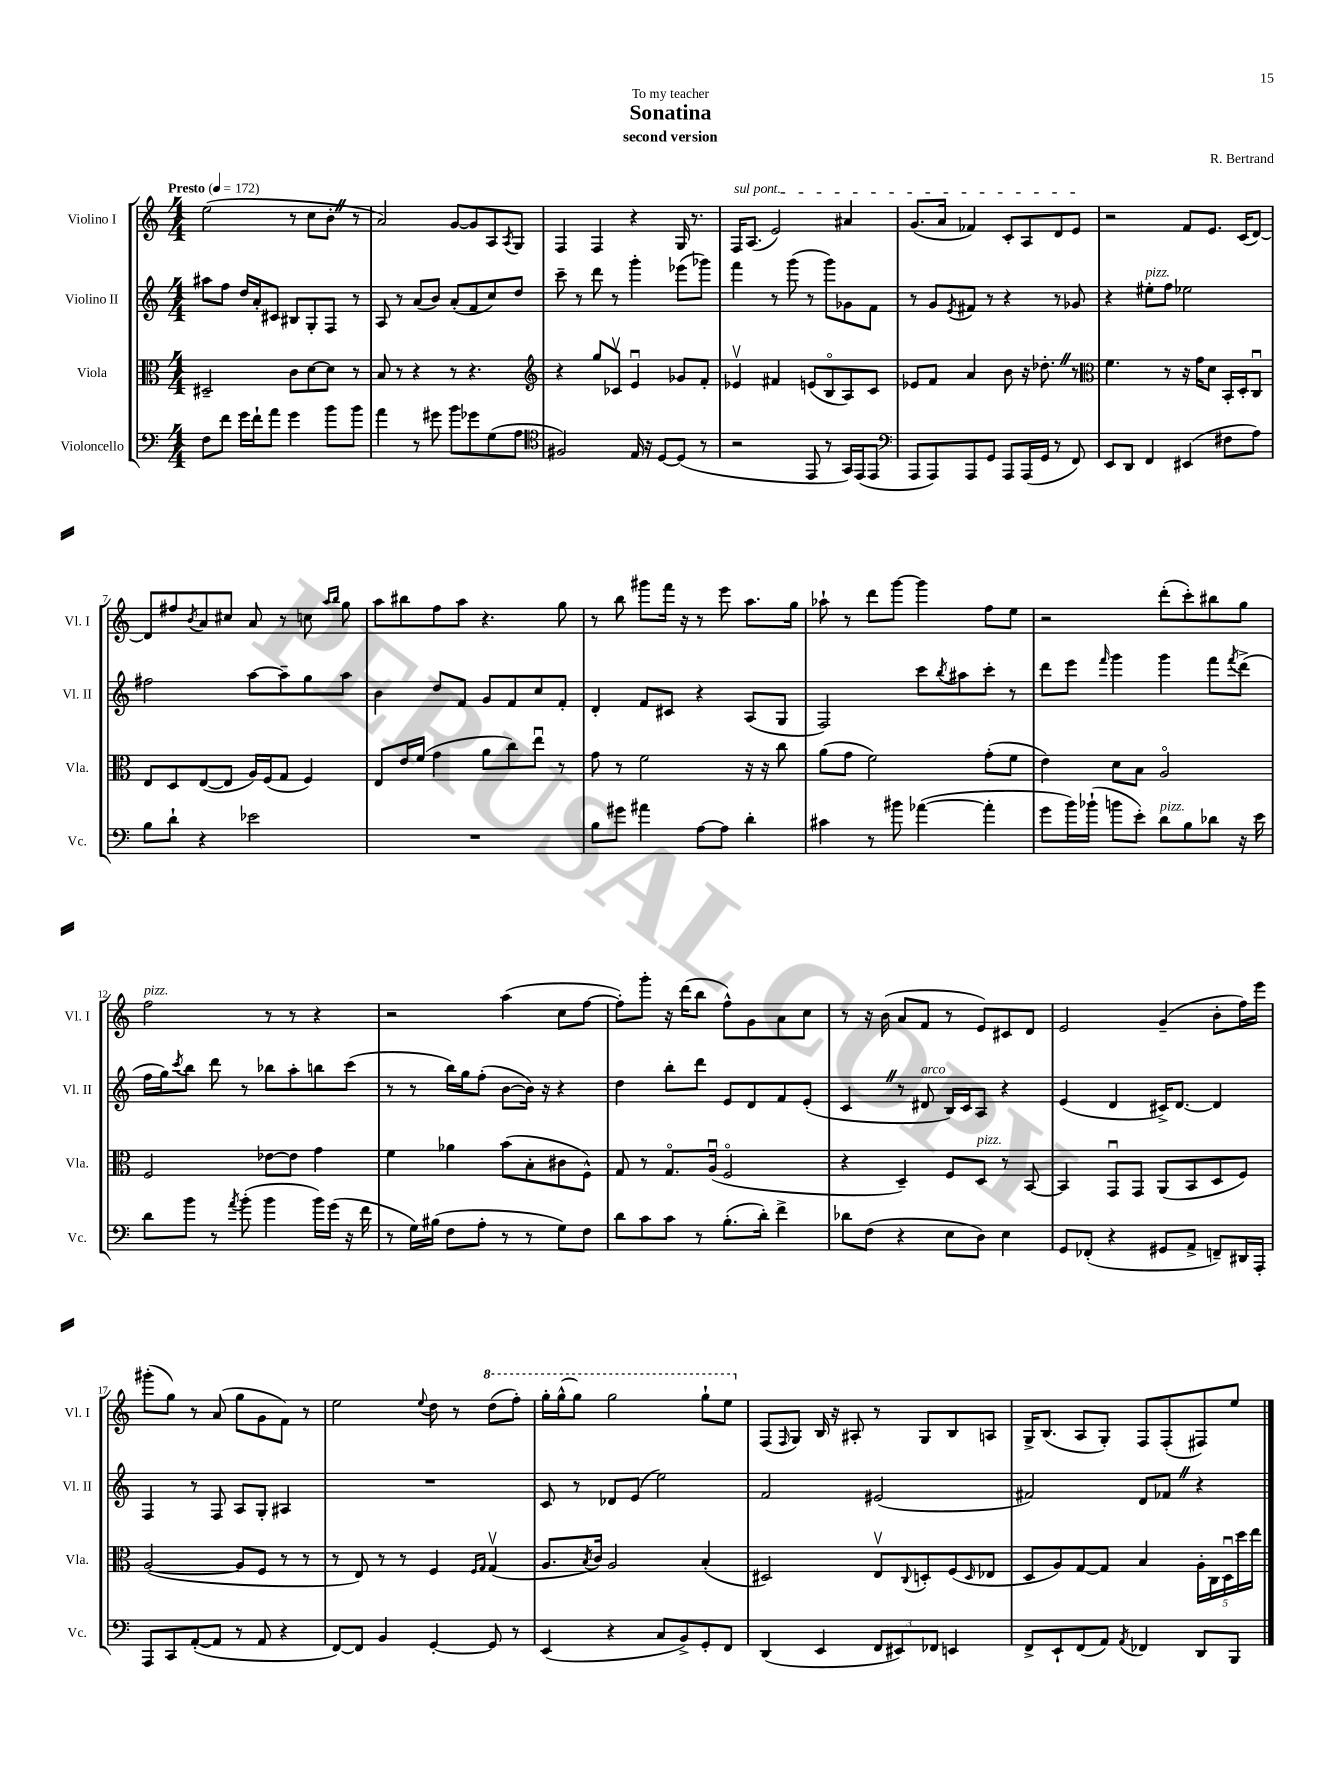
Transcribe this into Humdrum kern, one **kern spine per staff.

**kern	**kern	**kern	**kern
*staff4	*staff3	*staff2	*staff1
*clefF4	*clefC3	*clefG2	*clefG2
*k[]	*k[]	*k[]	*k[]
*M4/4	*M4/4	*M4/4	*M4/4
*MM172	*MM172	*MM172	*MM172
8F	2D#~	8aa#	(2ee
8f	.	8ff	.
16g	.	16dd	.
16f`	.	16a'	.
8a	.	8c#	.
4g	8c	8B#	8r
.	[8d	8G'	8cc
8b	8d]	8F	8b'
8b	8r	8r	8r
=	=	=	=
4a	8B	8A	2a)
.	8r	8r	.
8r	4r	(8a	.
8g#	.	8b)	.
8b	8r	(8a'	[8g
8g-	4.r	8f	8g]
(8G	.	8cc)	8A
.	.	.	8qA
8A	.	8dd	8G
=	=	=	=
*clefC4	*clefG2	*	*
2F#)	4r	8ccc~	4F
.	.	8r	.
.	8gg	8ddd	4F
.	8c-v	8r	.
16E	4eu	4ggg'	4r
16r	.	.	.
[8D	.	.	.
(8D]	8g-	(8eee-	16G
.	.	.	8.r
8r	8f'	8ggg-)	.
=	=	=	=
2r	4e-v	4fff	16F
.	.	.	(8.A
.	4f#	8r	2e)
.	.	(8ggg	.
8EE	(8e	8r	.
8r	8Bo	8ggg)	.
16GG)	8A)	8g-	4a#
(16EE	.	.	.
8EE	8c	8f	.
=	=	=	=
*clefF4	*	*	*
8AAA	8e-	8r	(8.g
8AAA)	8f	8g	.
.	.	.	16a
.	.	8qe	.
8AAA	4a	8f#	4f-)
8GG	.	8r	.
8AAA	8b	4r	8c'
(16AAA	16r	.	8A
16GG	8.dd-'	.	.
8r	.	8r	8d
8FF)	8r	8g-	8e
=	=	=	=
*	*clefC3	*	*
8EE	4.f	4r	2r
8DD	.	.	.
4FF	.	8ee#'	.
.	8r	8ff	.
(4EE#	16r	2ee-	8f
.	16g	.	.
.	8d	.	8.e
8F#	16BB'	.	.
.	16D'	.	(16c
8A)	8Cu	.	[8d)
=	=	=	=
8B	8E	2ff#	8d]
8d`	8D	.	8ff#
.	.	.	8qb
4r	([8E	.	8a
.	8E]	.	8cc#
2e-	16A)	[8aa	8a
.	(16F	.	.
.	8G	8aa~]	8r
.	4F)	8gg	8cc
.	.	.	16qqaa
.	.	.	16qqbb
.	.	8aa	8gg
=	=	=	=
1r	8E	4b	8aa
.	16e	.	8bb#
.	(16f	.	.
.	4g	8dd	8ff
.	.	8f	8aa
.	8a	8g	4.r
.	8cc)	8f	.
.	8eeu	8cc	.
.	8r	8f'	8gg
=	=	=	=
8B	8g	4d'	8r
8g#	8r	.	8bb
4a#	2f	8f	8ggg#
.	.	8c#	16fff
.	.	.	16r
[8A	.	4r	8r
8A]	.	.	8eee
4d'	16r	(8A	8.aa
.	16r	.	.
.	8cc	8G	.
.	.	.	16gg
=	=	=	=
4c#	(8a	2F)	8aa-`
.	8g	.	8r
8r	2f)	.	8ddd
8b#	.	.	[8ggg
([4a-	.	8ccc	4ggg]
.	.	8qbb	.
.	.	8aa#	.
4a-']	(8g'	8ccc'	8ff
.	8f	8r	8ee
=	=	=	=
8g	4e)	8ddd	2r
16b)	.	8eee	.
(16b-`	.	.	.
.	.	16qqfff	.
8b	8d	4ggg	.
8e')	8B	.	.
8d	2Ao	4ggg	(8ddd'
8B	.	.	8ccc')
8d-	.	8fff	8bb#
.	.	8qfff	.
16r	.	(8ddd^	8gg
16e	.	.	.
=	=	=	=
8d	2F	16ff	2ff
.	.	16gg)	.
.	.	8qccc	.
8b	.	8bb	.
8r	.	8ddd	.
8qa	.	.	.
(8b'	.	8r	.
4b	[8e-	8bb-	8r
.	8e-]	8aa'	8r
16b)	4g	8bb	4r
(16g	.	.	.
16r	.	(8ccc	.
16f	.	.	.
=	=	=	=
8r	4f	8r	2r
16G)	.	8r	.
(16B#	.	.	.
8F	4a-	16bb)	.
.	.	16gg	.
8A'	.	(8ff'	.
8r	(8b	[8b	(4aa
8r	8B'	16b])	.
.	.	16r	.
8G)	8c#	4r	8cc
8F	8F^^)	.	[8ff
=	=	=	=
8d	8G	4dd	8ff'])
8c	8r	.	8ggg'
8c	8.Go	8bb'	16r
.	.	.	(16ddd
8r	.	8ddd	8bb
.	(16Au	.	.
(8.B'	2Fo	8e	8ff^^)
.	.	8d	8g
16d')	.	.	.
4f^	.	8f	8a
.	.	(8e'	8cc
=	=	=	=
8d-	4r	4c	8r
(8F	.	.	16r
.	.	.	(16b
4r	4D~)	8r	8a
.	.	8d#	8f
8E	8F	16B)	8r
.	.	16c	.
8D)	8D	8A	8e)
4E	8r	4r	8c#
.	[8BB	.	8d
=	=	=	=
8GG	4BB]	(4e	2e
(8FF-'	.	.	.
4r	8GGu	4d	.
.	8GG	.	.
8GG#	(8AA	16c#^)	(4g~
.	.	[8.d	.
8AA^	8BB	.	.
8FF~)	8D	4d]	8b'
16DD#	8F)	.	16ff)
16AAA'	.	.	16eee
=	=	=	=
8AAA	([2A	4F	(8ggg#'
8CC	.	.	8gg)
([8AA'	.	8r	8r
8AA]	.	8F	(8a
8r	8A]	8A	8gg
8AA	8F	8G'	8g
4r	8r	4A#	8f)
.	8r	.	8r
=	=	=	=
[8FF)	8r	1r	2ee
8FF]	8E)	.	.
4BB	8r	.	.
.	8r	.	.
.	.	.	8qqee
[4GG'	4F	.	8dd
.	.	.	8r
.	16qqF	.	.
.	16qqG	.	.
8GG]	(4Gv	.	(8ddd
8r	.	.	8fff')
=	=	=	=
(4EE	8.A	8c	16ggg'
.	.	.	(16ggg^^
.	.	8r	8ggg)
.	8qB	.	.
.	16c)	.	.
4r	2A	8d-	2ggg
.	.	(8e	.
8C	.	2ee)	.
8BB^)	.	.	.
8GG'	(4B'	.	8ggg`
8FF	.	.	8eee
=	=	=	=
(4DD	2D#)	2f	(8F
.	.	.	16qqF
.	.	.	8G)
4EE	.	.	16B
.	.	.	16r
.	.	.	8A#'
12FF	8Ev	(2e#	8r
12EE#)	.	.	.
.	8qqC	.	.
.	8D'	.	8G
12FF-	.	.	.
4EE	(8F	.	8B
.	16qqD	.	.
.	8E-	.	8A
=	=	=	=
8FF^	8D	2f#)	16G^
.	.	.	(8.B
8EE`	8A)	.	.
(8FF	[8G	.	8A
8AA)	8G]	.	8G')
8qAA	.	.	.
4FF-	4B	8d	8F
.	.	8f-	(8F'
8DD	20A'	4r	8F#)
.	20C	.	.
.	20Du	.	.
8BBB	.	.	8ee
.	20dd	.	.
.	20ee	.	.
==	==	==	==
*-	*-	*-	*-
